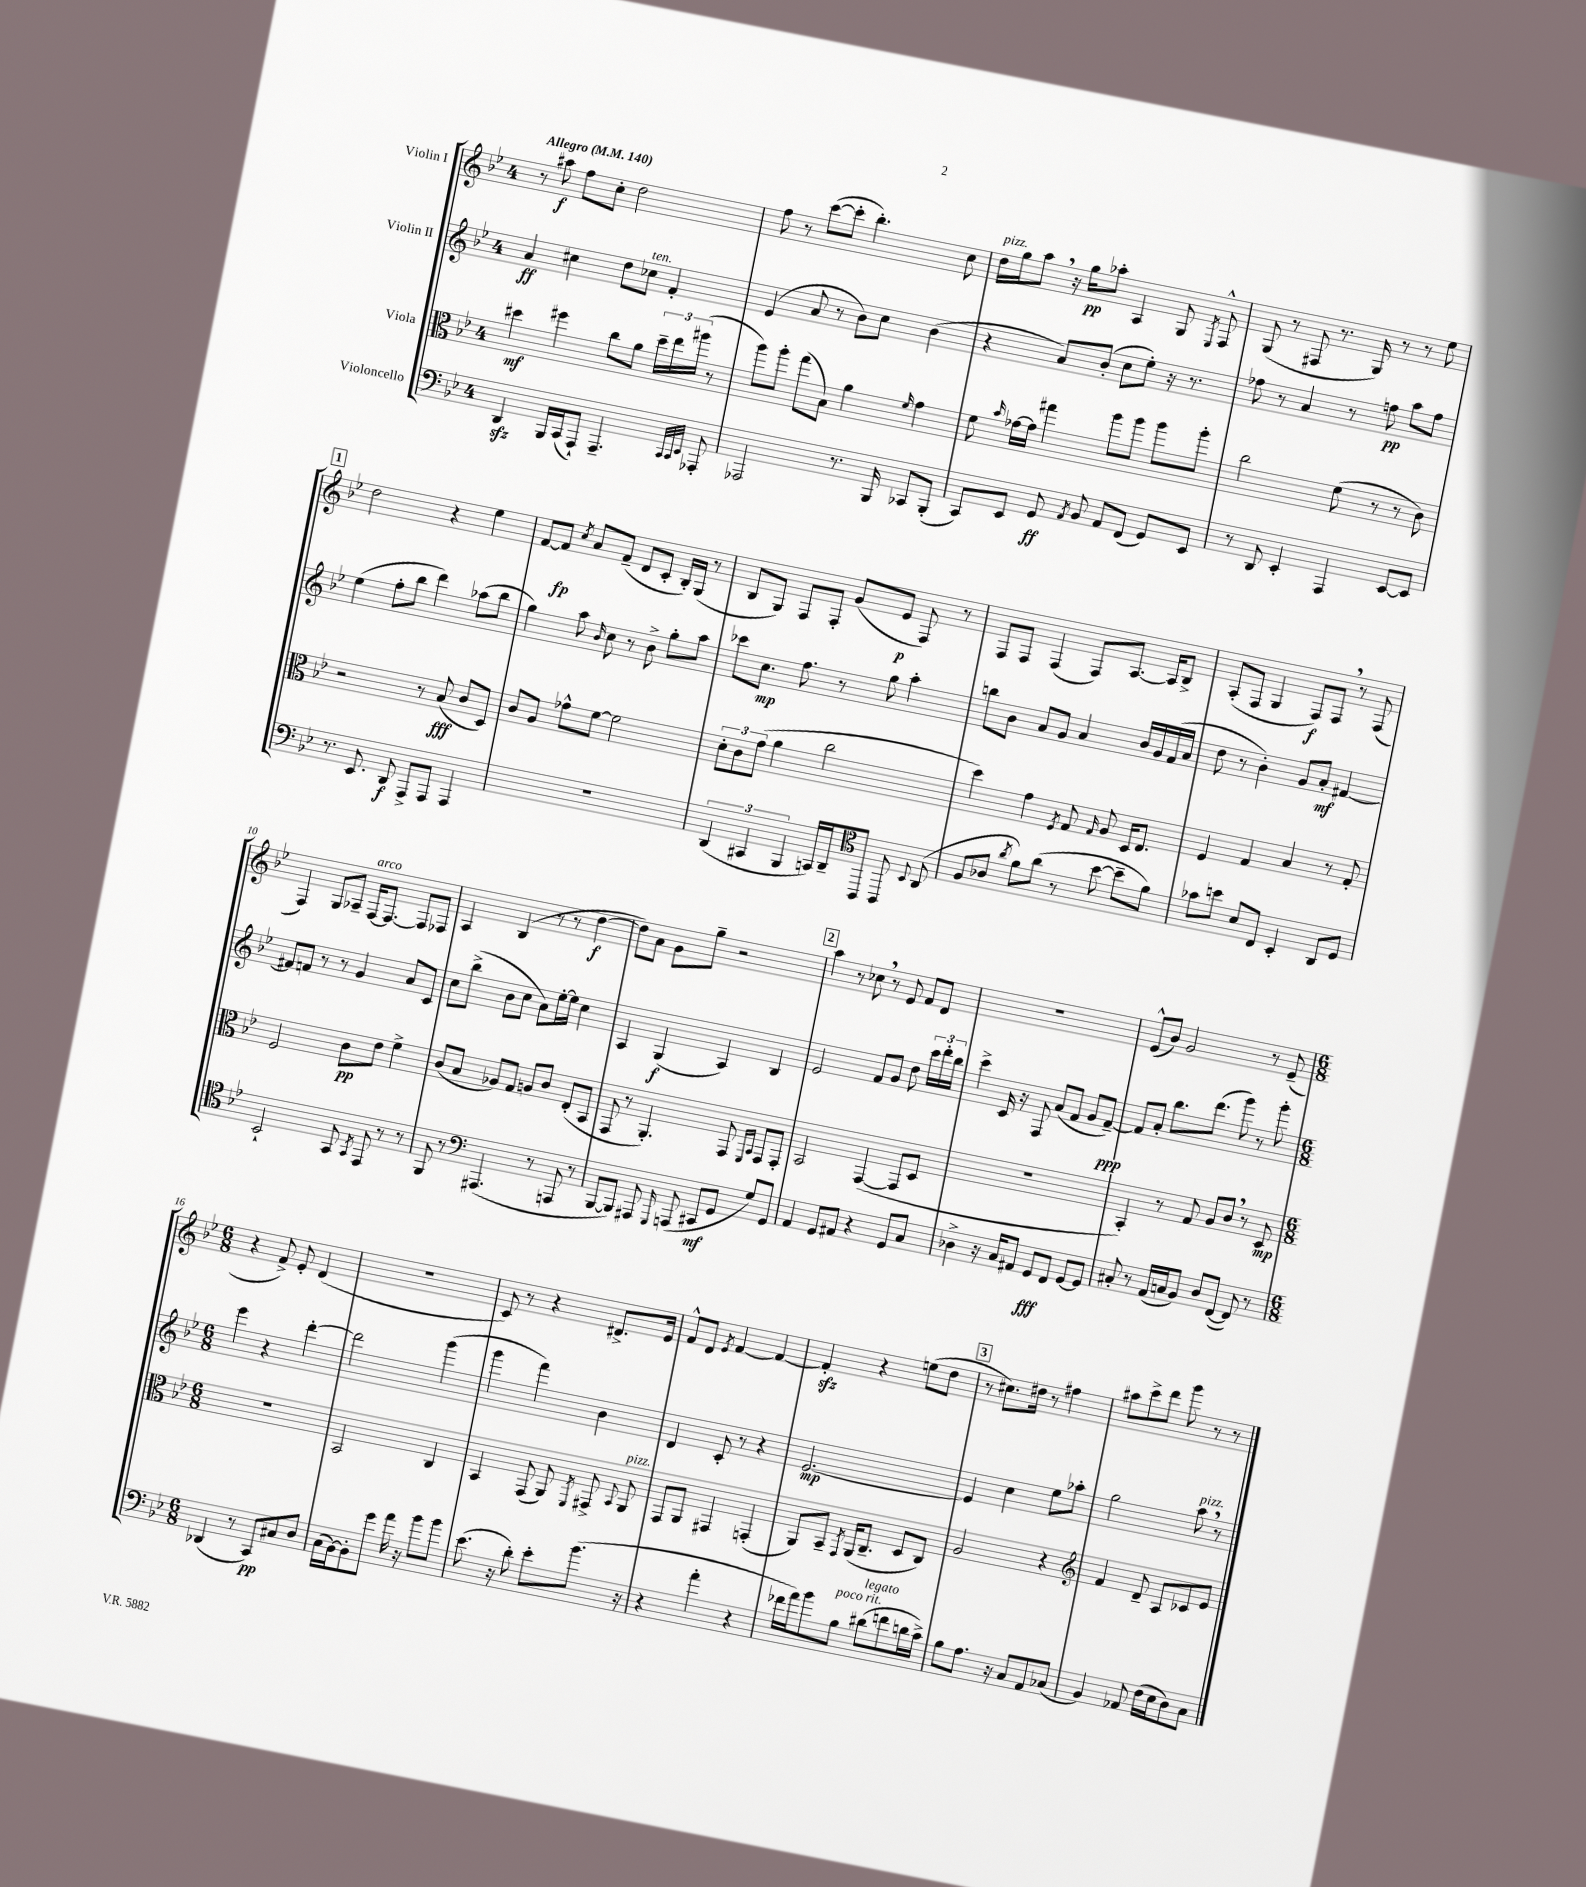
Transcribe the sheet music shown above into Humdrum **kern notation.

**kern	**dynam	**kern	**dynam	**kern	**dynam	**kern	**dynam
*part4	*part4	*part3	*part3	*part2	*part2	*part1	*part1
*staff4	*staff4	*staff3	*staff3	*staff2	*staff2	*staff1	*staff1
*I"Violoncello	*	*I"Viola	*	*I"Violin II	*	*I"Violin I	*
*clefF4	*	*clefC3	*	*clefG2	*	*clefG2	*
*k[b-e-]	*	*k[b-e-]	*	*k[b-e-]	*	*k[b-e-]	*
*M4/4	*	*M4/4	*	*M4/4	*	*M4/4	*
*MM140	*	*MM140	*	*MM140	*	*MM140	*
=1	=1	=1	=1	=1	=1	=1	=1
!	!	!	!	!	!	!LO:TX:a:B:t=Allegro	!
4DDzz/	.	4dd#X\	mf	4a/	ff	8r	.
.	.	.	.	.	.	8aa#X\	f
16BBB-/LL	.	4ff#X\	.	4cc#X\	.	8ff\L	.
(16CC/J	.	.	.	.	.	.	.
8AAA`/J)	.	.	.	.	.	8cc'\J	.
4.AAA~/	.	8cc\L	.	8dd\L	.	2dd\	.
!	!	!	!	!LO:TX:a:i:t=ten.	!	!	!
.	.	8a\J	.	8cc-X\J	.	.	.
.	.	24dd#~\LL	.	4f'/	.	.	.
.	.	24ee-\	.	.	.	.	.
.	.	(24aa#X\JJ	.	.	.	.	.
32qqCC/LLL	.	.	.	.	.	.	.
32qqCC/	.	.	.	.	.	.	.
32qqEE-/JJJ	.	.	.	.	.	.	.
8AAA-X'/	.	8r	.	.	.	.	.
=2	=2	=2	=2	=2	=2	=2	=2
2AAA-X/	.	8aa\L)	.	(4e-/	.	8ff\	.
.	.	8aa'\J	.	.	.	8r	.
.	.	(8gg\L	.	8a/	.	([8ccc\L	.
.	.	8B-\J)	.	8r	.	8ccc'\J]	.
8.r	.	4a\	.	8b-\L)	.	4.bb-'\)	.
.	.	.	.	8cc\J	.	.	.
16BBB-/	.	.	.	.	.	.	.
.	.	16qqf/	.	.	.	.	.
8CC-X/L	.	4g\	.	(4b-\	.	.	.
(8BBB-'/J	.	.	.	.	.	8cc\	.
=3	=3	=3	=3	=3	=3	=3	=3
!	!	!	!	!	!	!LO:TX:a:i:t=pizz.	!
8CC/L)	.	8f\	.	4r	.	16dd\LL	.
.	.	.	.	.	.	16gg\J	.
.	.	16qqb-/	.	.	.	.	.
8EE-/J	.	[16g-X\LL	.	.	.	8aa,\J	.
.	.	16g-\JJ]	.	.	.	.	.
8GG/	ff	4gg#X\	.	8a/L)	.	16r	.
.	.	.	.	.	.	16gg\KL	pp
8qAA/	.	.	.	.	.	.	.
8BB-/	.	.	.	(8b-'/J	.	8aa-X'\J	.
8AA/L	.	8aa\L	.	8cc\L	.	4A/	.
(8FF/J	.	8aa\J	.	8ee-'\J)	.	.	.
8GG/L)	.	8aa\L	.	16r	.	8G/	.
.	.	.	.	8.r	.	.	.
.	.	.	.	.	.	8qE-/	.
8EE-/J	.	8aa'\J	.	.	.	8F^^/	.
=4	=4	=4	=4	=4	=4	=4	=4
8r	.	2cc\	.	8ff-X\	.	(8G/	.
8DD/	.	.	.	8r	.	8r	.
4EE-'/	.	.	.	4a/	.	8F#X/	.
.	.	.	.	.	.	8.r	.
4AAA/	.	(8f\	.	8r	.	.	.
.	.	.	.	.	.	16G/)	.
.	.	8r	.	8ffn\	pp	8r	.
[8EE-/L	.	8r	.	8aa\L	.	8r	.
8EE-/J]	.	8c\)	.	8ff\J	.	8ee-\	.
!!LO:LB:g=z
!!LO:REH:place=s1:t=1
=5	=5	=5	=5	=5	=5	=5	=5
8.r	.	2r	.	(4ee-\	.	2dd\	.
8.EE-/	.	.	.	.	.	.	.
.	.	.	.	8ff'\L	.	.	.
8DD/	f	.	.	8bb-\J	.	.	.
8AAA^/L	.	8r	.	4ddd\)	.	4r	.
8AAA/J	.	(8B-/	fff	.	.	.	.
4AAA/	.	8c/L	.	(8aa-X\L	.	4ee-\	.
.	.	8D/J)	.	8bb-\J	.	.	.
=6	=6	=6	=6	=6	=6	=6	=6
1r	.	8c/L	.	4gg\)	.	[8f/L	.
.	.	8A/J	.	.	.	8f/J]	fp
.	.	.	.	.	.	8qcc/	.
.	.	8g-X^^\L	.	8aa\	.	8a/L	.
.	.	.	.	16qqb-/	.	.	.
.	.	[8f\J	.	8cc\	.	(8f~/J	.
.	.	2f\]	.	8r	.	8d/L	.
.	.	.	.	8b-^\	.	8c'/J	.
.	.	.	.	8gg'\L	.	16B-'/LL)	.
.	.	.	.	.	.	(16G/JJ	.
.	.	.	.	8aa\J	.	8r	.
=7	=7	=7	=7	=7	=7	=7	=7
(6DD/	.	12d'\L	.	8ccc-X\L	.	8B-/L	.
.	.	12c\	.	.	.	.	.
.	.	.	.	8.cc\J	mp	8G/J)	.
6CC#X/	.	(12g\J	.	.	.	.	.
.	.	4a\	.	.	.	8F/L	.
.	.	.	.	8.ff\	.	.	.
6BBB-/	.	.	.	.	.	.	.
.	.	.	.	.	.	8F'/J	.
16CCn/LL)	.	2cc\	.	8r	.	(8g/L	.
16DD~/J	.	.	.	.	.	.	.
8AAA/J	.	.	.	8gg\	.	8e-/J	p
8AAA/	.	.	.	4aa'\	.	8F/)	.
8qqBB-/	.	.	.	.	.	.	.
(8AA/	.	.	.	.	.	8r	.
=8	=8	=8	=8	=8	=8	=8	=8
*clefC4	*	*	*	*	*	*	*
8F/L	.	4dd\)	.	8bbn\L	.	8F/L	.
8A-X/J	.	.	.	8b-\J	.	8F/J	.
8qa/	.	.	.	.	.	.	.
8f\L)	.	4g\	.	8a/L	.	(4F/	.
(8a\J	.	.	.	8g/J	.	.	.
.	.	8qF/	.	.	.	.	.
8r	.	8G/	.	4a/	.	8F/L)	.
.	.	16qqG/	.	.	.	.	.
[8b-\	.	8A/	.	.	.	[8.A/J	.
8b-~\L]	.	16D/KL	.	16b-/LL	.	.	.
.	.	8.E-/J	.	16g/	.	16A/KL]	.
8f\J)	.	.	.	(16f/	.	8B-^/J	.
.	.	.	.	16a/JJ	.	.	.
=9	=9	=9	=9	=9	=9	=9	=9
8g-X\L	.	4F/	.	8dd\	.	(8A'/L	.
8bn\J	.	.	.	8r	.	8F/J	.
8B-/L	.	4G/	.	4b-'\)	.	4G/	.
8C/J	.	.	.	.	.	.	.
4BB-'/	.	4B-/	.	8g/L	.	8F/L)	f
.	.	.	.	8a'/J	mf	8F,/J	.
8AA/L	.	8r	.	[4f#X/	.	8r	.
8D/J	.	8G'/	.	.	.	(8F/	.
!!LO:LB:g=z
=10	=10	=10	=10	=10	=10	=10	=10
2BB-`/	.	2F/	.	8f#X/L]	.	4F/)	.
.	.	.	.	8fn/J	.	.	.
.	.	.	.	8r	.	8G/L	.
.	.	.	.	8r	.	8A-X~/J	.
!	!	!	!	!	!	!LO:TX:a:i:t=arco	!
8GG/	.	8c\L	pp	4g/	.	[16F/KL	.
.	.	.	.	.	.	8.F/J_	.
8qGG/	.	.	.	.	.	.	.
8EE-/	.	8e-\J	.	.	.	.	.
8r	.	4f^\	.	8a/L	.	8F/L]	.
8r	.	.	.	8c/J	.	8F-X/J	.
=11	=11	=11	=11	=11	=11	=11	=11
8FF/	.	(8c/L	.	8cc\L	.	4A/	.
8r	.	8B-/J	.	(8bb-^\J	.	.	.
*clefF4	*	*	*	*	*	*	*
(4.AAA#X/	.	8A-X/L)	.	8b-\L	.	(4B-/	.
.	.	8G/J	.	8cc\J	.	.	.
.	.	8An/L	.	8a\L)	.	8r	.
8r	.	8c/J	.	[16ee-'\L	.	8r	.
.	.	.	.	16ee-\JJ]	.	.	.
8AAAn/	.	(8E-'/L	.	4cc\	.	[4dd\	f
8r	.	8BB-/J	.	.	.	.	.
=12	=12	=12	=12	=12	=12	=12	=12
[8BBB-/L	.	8GG/	.	4A/	.	8dd\L])	.
8BBB-/J])	.	8r	.	.	.	8a\J	.
8AAA#X/	.	4.AA'/)	.	(4G/	f	8g\L	.
16qqGGG/	.	.	.	.	.	.	.
(8AAAn/	.	.	.	.	.	8gg~\J	.
8CC#X/L	mf	.	.	4A/)	.	2r	.
8GG/J	.	8GG/	.	.	.	.	.
.	.	16qqFF/LL	.	.	.	.	.
.	.	16qqBB-/JJ	.	.	.	.	.
8G/L)	.	8GG/L	.	4B-/	.	.	.
8GG/J	.	8GG'/J	.	.	.	.	.
!!LO:REH:place=s1:t=2
=13	=13	=13	=13	=13	=13	=13	=13
4AA/	.	2BB-/	.	2e-/	.	4aa\	.
8GG/L	.	.	.	.	.	8r	.
8AA#X/J	.	.	.	.	.	8cc-X,\	.
4r	.	([4GG/	.	8f/L	.	8r	.
.	.	.	.	8g/J	.	8e-/	.
8GG/L	.	8GG/L]	.	8dd\	.	8f/L	.
8C/J	.	8D/J	.	24ccc\LL	.	8d/J	.
.	.	.	.	24ddd'\	.	.	.
.	.	.	.	24bb-\JJ	.	.	.
=14	=14	=14	=14	=14	=14	=14	=14
4D-X^\	.	1r	.	4ccc^\	.	1r	.
16r	.	.	.	16c/	.	.	.
16C/KL	.	.	.	16r	.	.	.
8AA#X/J	.	.	.	8F/	.	.	.
8GG/L	fff	.	.	(8a/L	.	.	.
8FF/J	.	.	.	8f/J	.	.	.
[8GG/L	.	.	.	8g/L	.	.	.
8GG/J]	.	.	.	[8f~/J)	ppp	.	.
=15	=15	=15	=15	=15	=15	=15	=15
8C#X'/	.	4BB-'/)	.	8f/L]	.	(8e-^^/L	.
8r	.	.	.	8a'/J	.	8b-/J)	.
(16AA/LL	.	8r	.	8.bb-\L	.	2g/	.
16Cn/J	.	.	.	.	.	.	.
8BB-/J)	.	8G/	.	.	.	.	.
.	.	.	.	(8.ddd\J	.	.	.
8D/L	.	8A/L	.	.	.	.	.
([8FF/J	.	8c,/J	.	8ggg\)	.	.	.
8FF/])	.	8r	.	8r	.	8r	.
8r	.	8D/	mp	8ggg'\	.	(8e-~/	.
!!LO:LB:g=z
=16	=16	=16	=16	=16	=16	=16	=16
*M6/8	*	*M6/8	*	*M6/8	*	*M6/8	*
(4DD-X/	.	2.r	.	4eee-\	.	4r	.
8r	.	.	.	4r	.	8f^/)	.
8CC/L)	pp	.	.	.	.	8e-'/	.
8C#X/	.	.	.	[4ddd'\	.	(4d/	.
8D/J	.	.	.	.	.	.	.
=17	=17	=17	=17	=17	=17	=17	=17
(16C\LL	.	2BB-/	.	2ddd\]	.	2.r	.
[16BB-\J)	.	.	.	.	.	.	.
8BB-'\]	.	.	.	.	.	.	.
8g\J	.	.	.	.	.	.	.
16a\	.	.	.	.	.	.	.
16r	.	.	.	.	.	.	.
8b-\L	.	4C/	.	(4ggg\	.	.	.
8b-\J	.	.	.	.	.	.	.
=18	=18	=18	=18	=18	=18	=18	=18
(8.e-\	.	4BB-/	.	4ggg\	.	8c/)	.
.	.	.	.	.	.	8r	.
16r	.	.	.	.	.	.	.
8d'\)	.	(8GG/	.	4fff\)	.	4r	.
8e-'\L	.	8AA/)	.	.	.	.	.
.	.	8qFF/	.	.	.	.	.
(8.b-\J	.	8GG#X^/	.	4b-\	.	8.d#X^/L	.
.	.	8qqBB-/	.	.	.	.	.
!	!	!LO:TX:a:i:t=pizz.	!	!	!	!	!
.	.	8AA/	.	.	.	.	.
16r	.	.	.	.	.	16e-/Jk	.
=19	=19	=19	=19	=19	=19	=19	=19
4r	.	8GG/L	.	4d/	.	8f^^/L	.
.	.	8AA/J	.	.	.	8d/J	.
.	.	.	.	.	.	8qe-/	.
4a'\	.	4GG#X/	.	8c'/	.	[4f/	.
.	.	.	.	8r	.	.	.
4r	.	(4GGn'/	.	4r	.	4f/_	.
=20	=20	=20	=20	=20	=20	=20	=20
16f-X\LL	.	8AA/L)	.	[2.e-/	mp	4fzz'/]	.
16a\J)	.	.	.	.	.	.	.
8b-\	.	8BB-~/J	.	.	.	.	.
.	.	8qGG/	.	.	.	.	.
!LO:TX:a:i:t=poco rit.	!	!	!	!	!	!	!
8B-\J	.	(16AA/KL	.	.	.	4r	.
.	.	8.C~/J	.	.	.	.	.
!LO:TX:a:i:t=legato	!	!	!	!	!	!	!
(8d#X\L	.	.	.	.	.	.	.
8fn\	.	8D/L	.	.	.	(8een\L	.
16dn\L	.	8C/J)	.	.	.	8dd\J	.
16c^\JJ)	.	.	.	.	.	.	.
!!LO:REH:place=s1:t=3
=21	=21	=21	=21	=21	=21	=21	=21
8B-\L	.	2A/	.	4e-/]	.	8r	.
8.A\J	.	.	.	.	.	8.cc#X\L)	.
.	.	.	.	4cc\	.	.	.
16r	.	.	.	.	.	16dd#X\Jk	.
8C/L	.	.	.	.	.	8r	.
8AA/	.	4r	.	8ee-\L	.	4ff#X\	.
(8C-X/J	.	.	.	8aa-X'\J	.	.	.
=22	=22	=22	=22	=22	=22	=22	=22
*	*	*clefG2	*	*	*	*	*
4BB-/)	.	4f/	.	2gg\	.	8aa#X\L	.
.	.	.	.	.	.	8ccc^\	.
8AA-X/	.	8d~/	.	.	.	8ddd\J	.
(16F\LL	.	8A/L	.	.	.	8ggg\	.
16E-\J	.	.	.	.	.	.	.
!	!	!	!	!LO:TX:a:i:t=pizz.	!	!	!
8D\)	.	8c-X/	.	8aa,\	.	8r	.
8C\J	.	8e-/J	.	8r	.	8r	.
==	==	==	==	==	==	==	==
*-	*-	*-	*-	*-	*-	*-	*-
